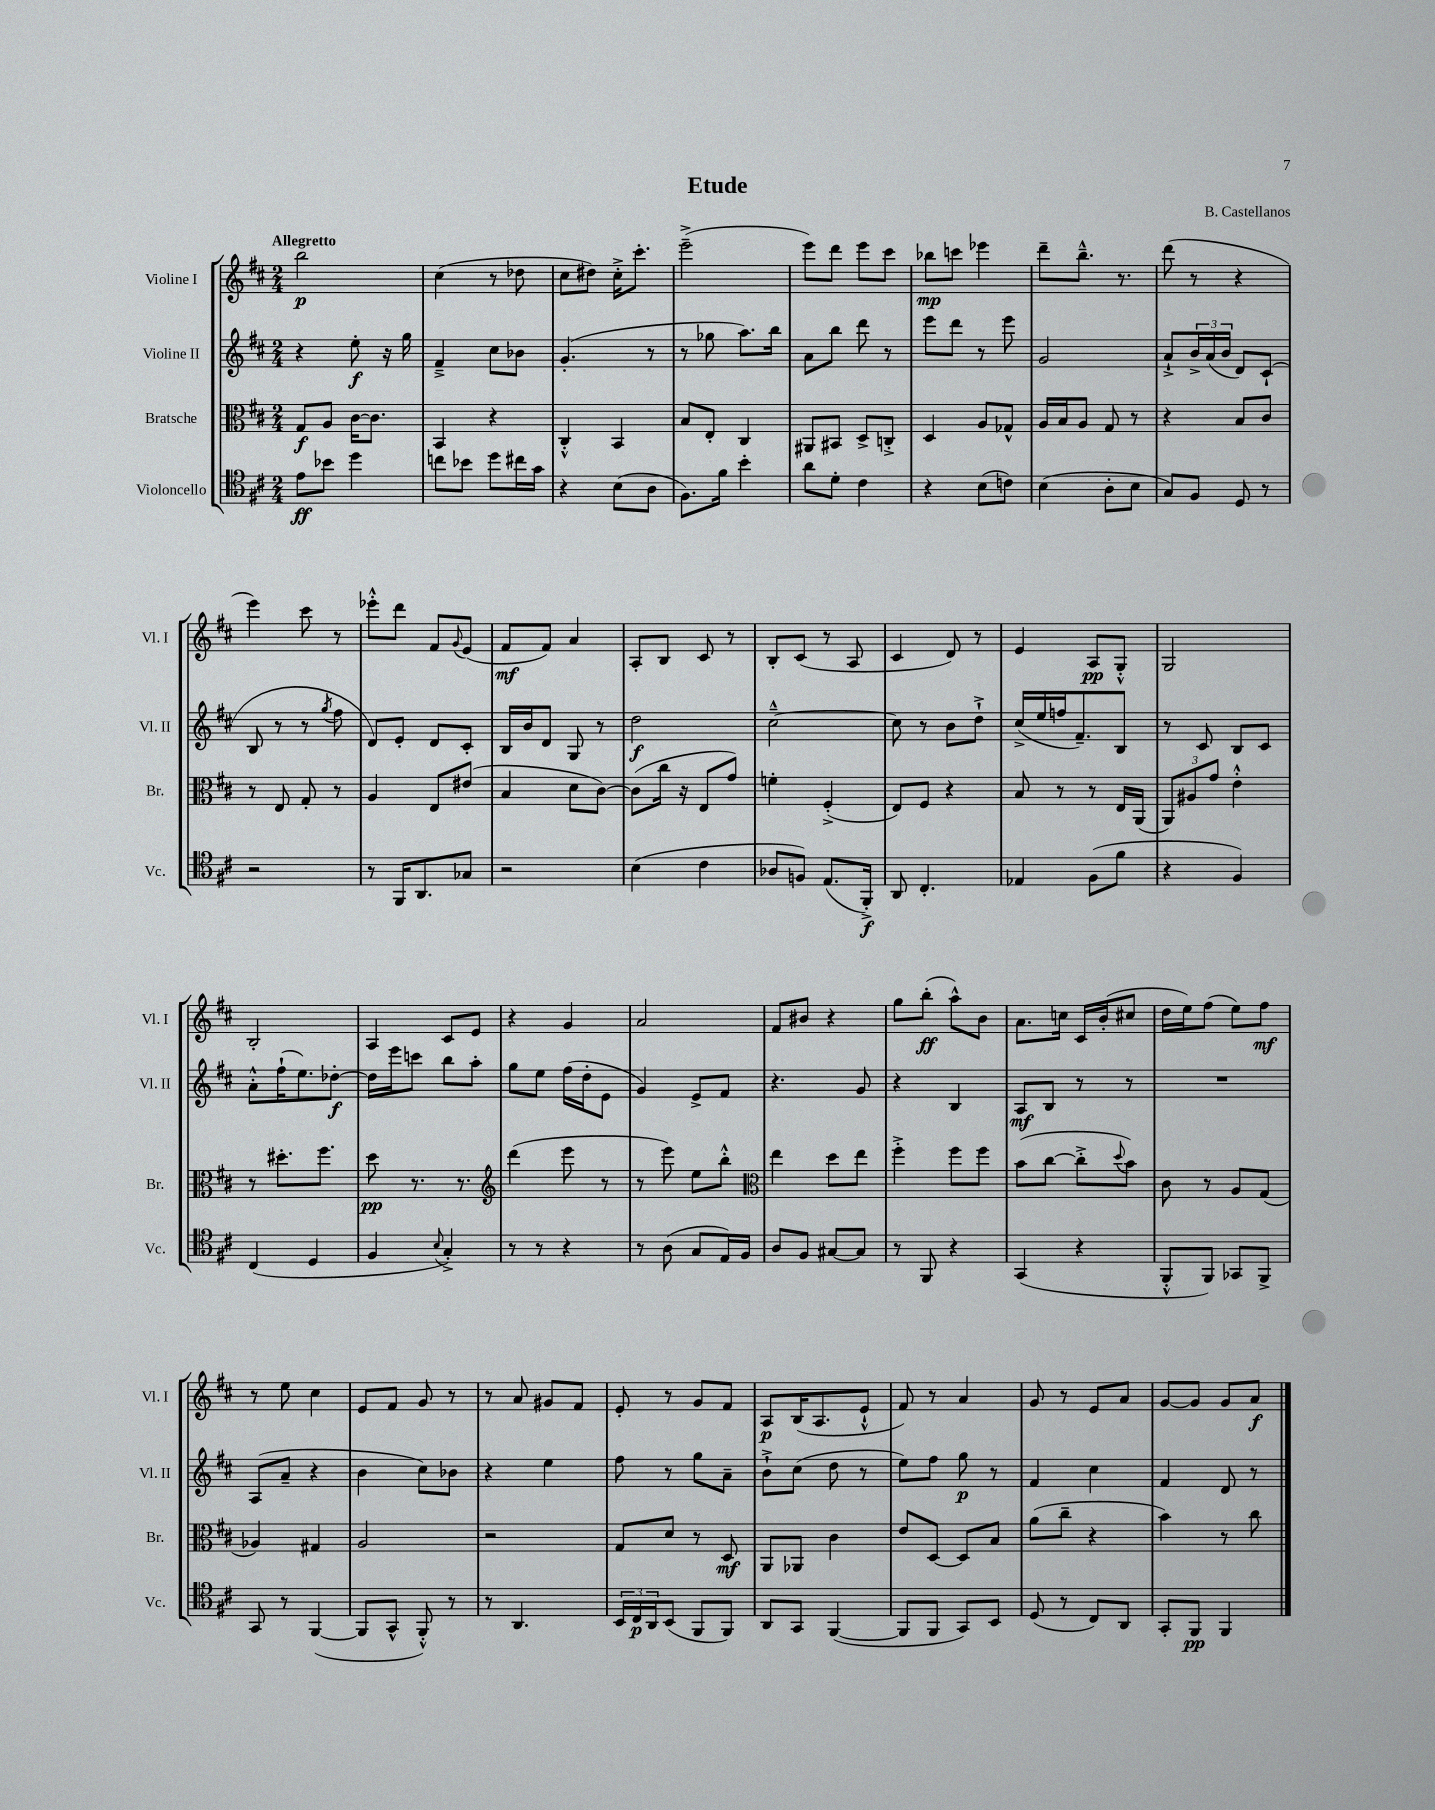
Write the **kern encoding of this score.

**kern	**kern	**kern	**kern
*staff4	*staff3	*staff2	*staff1
*clefC4	*clefC3	*clefG2	*clefG2
*k[f#c#]	*k[f#c#]	*k[f#c#]	*k[f#c#]
*M2/4	*M2/4	*M2/4	*M2/4
8e	8G	4r	2bb
8b-	8A	.	.
4dd	[16c#	8ee'	.
.	8.c#]	.	.
.	.	16r	.
.	.	16gg	.
=	=	=	=
8cc	4BB	4f#~^	(4cc#
8b-	.	.	.
8dd	4r	8cc#	8r
16cc#	.	8b-	8dd-
16g	.	.	.
=	=	=	=
4r	4C#'^^	(4.g'	8cc#
.	.	.	8dd#)
(8B	4BB	.	16cc#'^
.	.	.	8.ccc#'
8A	.	8r	.
=	=	=	=
8.F#)	8B	8r	(2eee~^
.	8E'	8gg-	.
16f#	.	.	.
4b'	4C#	8.aa)	.
.	.	16bb	.
=	=	=	=
8a	8AA#	8a	8eee)
8d'	8BB#	8bb	8ddd
4c#	8D^	8ddd	8eee
.	8C'^	8r	8ccc#
=	=	=	=
4r	4D	8eee	8bb-
.	.	8ddd	8ccc
(8B	8A	8r	4eee-
8c)	8G-^^	8eee	.
=	=	=	=
(4B	16A	2g	8ddd~
.	16B	.	.
.	8A	.	8.bb~^^
8A'	8G	.	.
.	.	.	8.r
8B	8r	.	.
=	=	=	=
8G)	4r	8a`^	(8ddd
8F#	.	24b^	8r
.	.	(24a	.
.	.	24b	.
8D	8B	8d)	4r
8r	8c#	(8c#`	.
=	=	=	=
2r	8r	8B	4eee)
.	8E	8r	.
.	8G'	8r	8ccc#
.	.	8qgg	.
.	8r	8ff#	8r
=	=	=	=
8r	4A	8d)	8eee-'^^
16FF#	.	8e'	8ddd
8.AA	.	.	.
.	8E	8d	8f#
.	.	.	8qqg
8G-	(8e#	8c#'	(8e
=	=	=	=
2r	4B	16B	8f#
.	.	16b	.
.	.	8d	8f#)
.	8d	8G	4a
.	[8c#)	8r	.
=	=	=	=
(4B	(8c#]	2dd	8A'
.	16cc#	.	8B
.	16r	.	.
4c#	8E	.	8c#
.	8g)	.	8r
=	=	=	=
8A-	4f'	[2cc#~^^	8B'
8F)	.	.	(8c#
(8.E	(4F#'^	.	8r
.	.	.	8A
16FF#'^)	.	.	.
=	=	=	=
8AA	8E)	8cc#]	4c#
4.C#'	8F#	8r	.
.	4r	8b	8d)
.	.	8dd`^	8r
=	=	=	=
4E-	8B	(16cc#^	4e
.	.	16ee	.
.	8r	16ff	.
.	.	8.f#~)	.
(8F#	8r	.	8A
8f#	16E	8B	8G'^^
.	(16AA	.	.
=	=	=	=
4r	12AA)	8r	2G
.	12A#	.	.
.	.	8c#	.
.	12g	.	.
4F#)	4e'^^	8B	.
.	.	8c#	.
=	=	=	=
(4C#	8r	8a'^^	2B'
.	8.dd#'	(16ff#`	.
.	.	8.ee)	.
4D	.	.	.
.	8.ff#	.	.
.	.	[8dd-'	.
=	=	=	=
4F#	8dd	16dd-]	4A
.	.	16eee	.
.	8.r	8ccc	.
8qqB	.	.	.
4G'^)	.	8bb	8c#
.	8.r	.	.
.	.	8aa'	8e
=	=	=	=
*	*clefG2	*	*
8r	(4ddd	8gg	4r
8r	.	8ee	.
4r	8eee	(16ff#	4g
.	.	16dd'	.
.	8r	8e	.
=	=	=	=
8r	8r	4g)	2a
(8A	8eee)	.	.
8G	8ee	8e^	.
16E)	8bb'^^	8f#	.
16F#	.	.	.
=	=	=	=
*	*clefC3	*	*
8A	4ee	4.r	8f#
8F#	.	.	8b#
[8G#	8dd	.	4r
8G#]	8ee	8g	.
=	=	=	=
8r	4ff#'^	4r	8gg
8FF#	.	.	(8bb'
4r	8ff#	4B	8aa^^)
.	8ff#	.	8b
=	=	=	=
(4GG	(8b	8A	8.a
.	[8cc#	8B	.
.	.	.	16cc
4r	8cc#'^]	8r	16c#
.	.	.	(16b'
.	8qqdd	.	.
.	8b)	8r	8cc#
=	=	=	=
8FF#'^^	8c#	2r	16dd
.	.	.	16ee)
8FF#)	8r	.	(8ff#
8GG-	8A	.	8ee)
8FF#^	(8G	.	8ff#
=	=	=	=
8GG	4A-)	(8A	8r
8r	.	8a~	8ee
([4FF#	4G#	4r	4cc#
=	=	=	=
8FF#]	2A	4b	8e
8GG^^	.	.	8f#
8FF#'^^)	.	8cc#)	8g
8r	.	8b-	8r
=	=	=	=
8r	2r	4r	8r
4.AA	.	.	8a
.	.	4ee	8g#
.	.	.	8f#
=	=	=	=
24BB	8G	8ff#	8e'
24C#	.	.	.
24AA	.	.	.
(8BB	8d	8r	8r
8FF#	8r	8gg	8g
8FF#)	8D	8a~	8f#
=	=	=	=
8AA	8AA	8b`^	8A
8GG	8AA-	(8cc#	(16B
.	.	.	8.A
([4FF#	4c#	8dd	.
.	.	8r	8e`^^
=	=	=	=
8FF#]	8e	8ee)	8f#)
8FF#	[8D	8ff#	8r
8GG)	8D]	8gg	4a
8BB	8B	8r	.
=	=	=	=
(8D	(8a	4f#	8g
8r	8cc#~	.	8r
8C#)	4r	4cc#	8e
8AA	.	.	8a
=	=	=	=
8GG'	4b)	4f#	[8g
8FF#	.	.	8g]
4FF#	8r	8d	8g
.	8cc#	8r	8a
==	==	==	==
*-	*-	*-	*-
